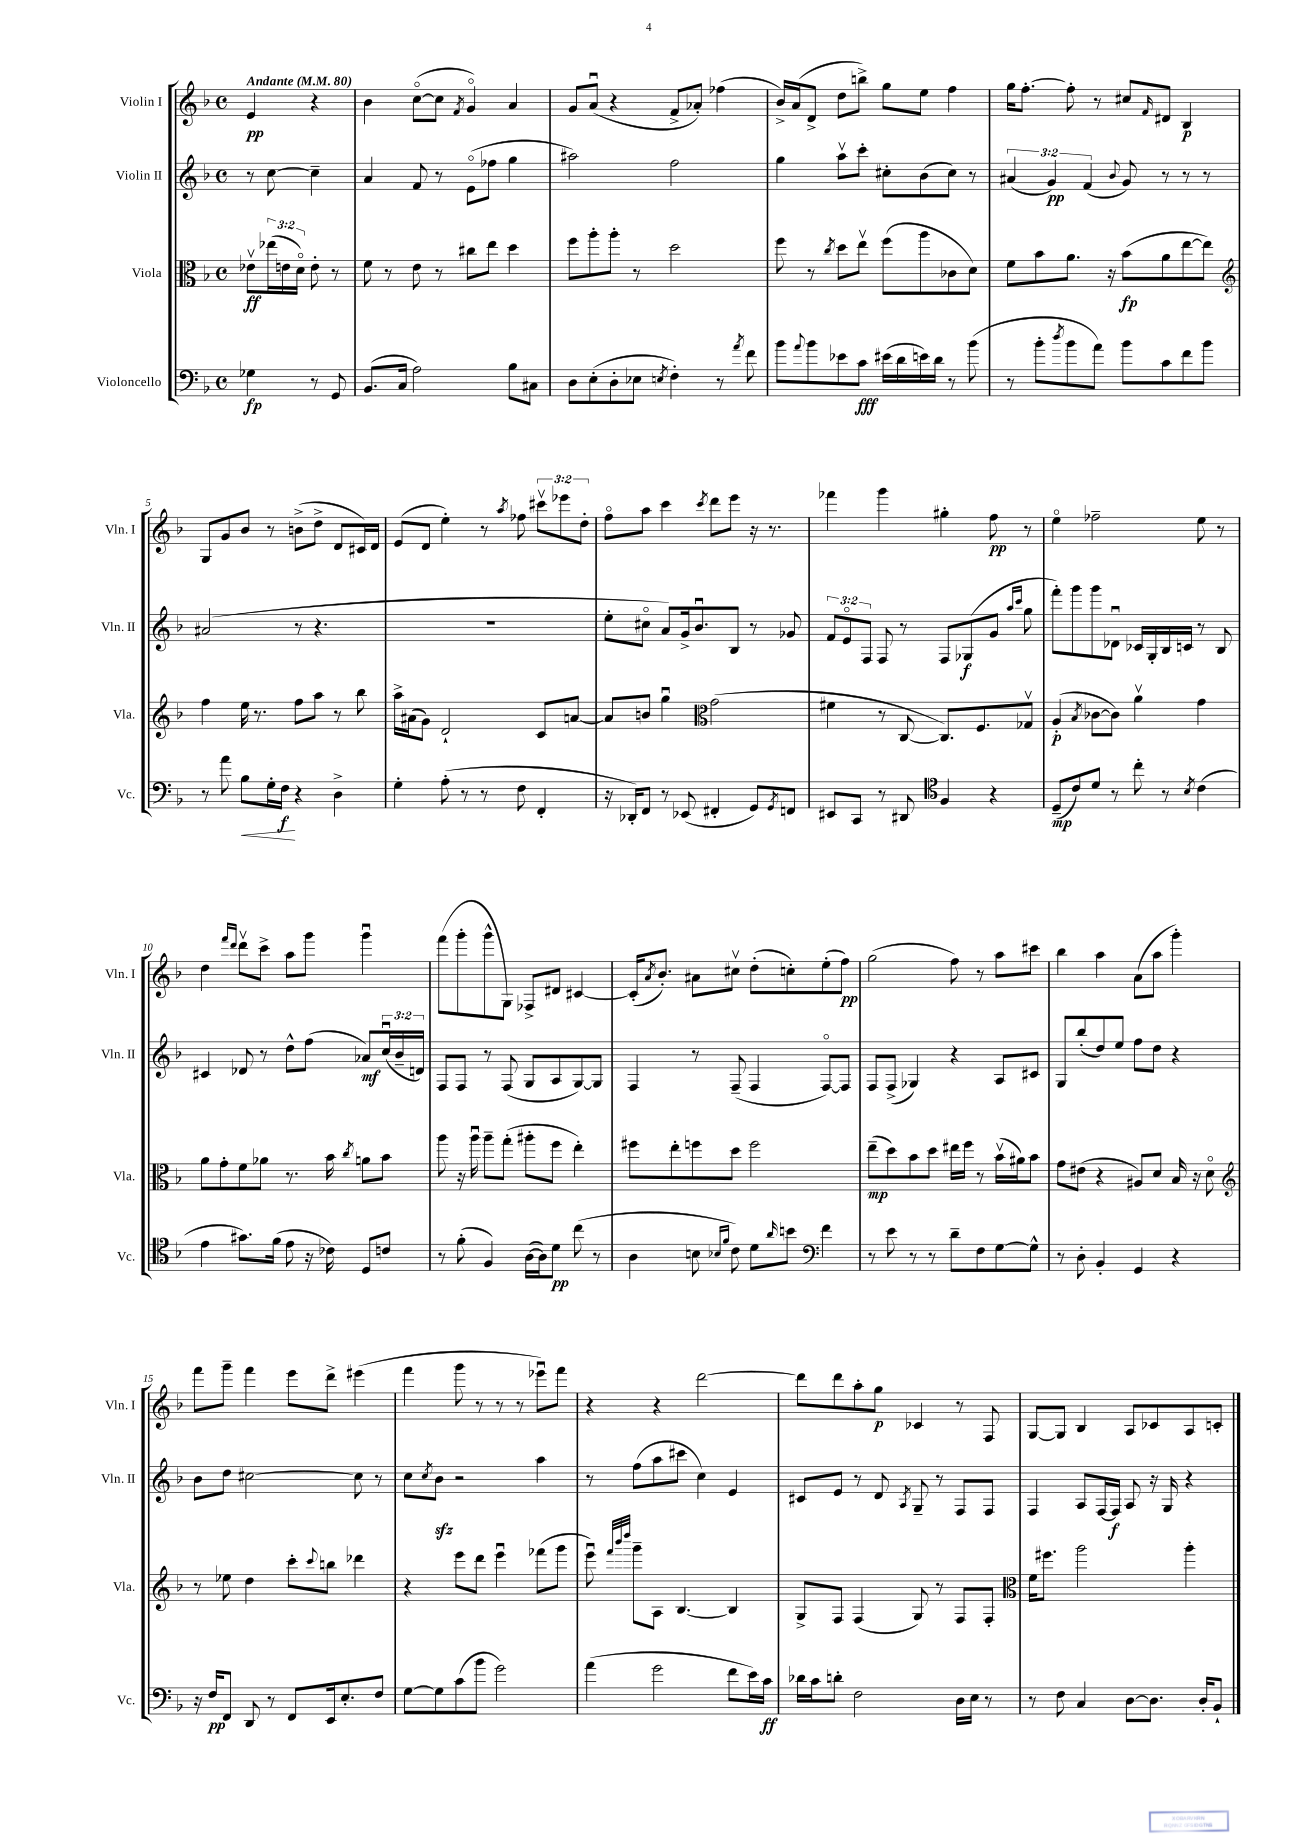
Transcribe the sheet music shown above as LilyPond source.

<<
\new StaffGroup <<
\new Staff = "s0" \with { instrumentName = "Violin I" shortInstrumentName = "Vln. I" } {
    \clef treble \key f \major \defaultTimeSignature \time 4/4 \override Staff.TupletNumber.text = #tuplet-number::calc-fraction-text \partial 2 \tempo "Andante" 4 = 80
    e'4\pp r4 |
    bes'4 c''8~\flageolet( c''8 \acciaccatura { f'8 } g'4\flageolet) a'4 |
    g'8 a'8\downbow( r4 f'8-> aes'8-.) fes''4( |
    bes'16->) a'16( d'8-> d''8 b''8->) g''8 e''8 f''4 |
    g''16 f''8.~-. f''8-. r8 cis''8 \grace { f'16 } dis'8 bes4\p |
    g8 g'8 bes'8 r8 b'8->( d''8-> d'8 cis'16) d'16 |
    e'8( d'8 e''4-.) r8 \acciaccatura { a''8 } fes''8 \tuplet 3/2 { cis'''8\upbow ees'''8 d''8-. } |
    f''8\flageolet a''8 c'''4 \acciaccatura { c'''8 } d'''8 e'''8 r16 r8. |
    fes'''4 g'''4 gis''4-. f''8\pp r8 |
    e''4\flageolet fes''2-- e''8 r8 |
    d''4 \grace { f'''16 d'''16 } d'''8\upbow c'''8-> a''8 g'''8 g'''4\downbow |
    f'''8( g'''8-. g'''8-^ g8) fes8-> dis'8 cis'4~ |
    cis'16-.( \acciaccatura { a'8 } bes'8.-.) ais'8 cis''8\upbow d''8-.( c''8-.) e''8-.( f''8\pp) |
    g''2( f''8) r8 a''8 cis'''8 |
    bes''4 a''4 a'8( a''8 g'''4-.) |
    f'''8 g'''8-- f'''4 e'''8 d'''8-> eis'''4( |
    f'''4 g'''8 r8 r8 r8 ees'''8\downbow) f'''8 |
    r4 r4 d'''2~ |
    d'''8 d'''8 a''8-. g''8\p ces'4 r8 f8 |
    g8~ g8 bes4 a8 ces'8 a8 c'8-. \bar "|." |
}
\new Staff = "s1" \with { instrumentName = "Violin II" shortInstrumentName = "Vln. II" } {
    \clef treble \key f \major \defaultTimeSignature \time 4/4 \override Staff.TupletNumber.text = #tuplet-number::calc-fraction-text \partial 2
    r8 c''8~ c''4-- |
    a'4 f'8 r8 e'8\flageolet( fes''8 g''4 |
    ais''2) f''2 |
    g''4 a''8\upbow c'''8-. cis''8-. bes'8( cis''8) r8 |
    \tuplet 3/2 { ais'4( g'4\pp) f'4( } \appoggiatura { bes'8 } g'8) r8 r8 r8 |
    ais'2( r8 r4. |
    R1 |
    e''8-. cis''8\flageolet a'8) g'16-> bes'8.\downbow bes8 r8 ges'8 |
    \tuplet 3/2 { f'8 e'8\flageolet f8 } f8 r8 f8 ges8\f( g'8 \grace { a''16 c'''16 } g''8 |
    f'''8-.) g'''8 g'''8 des'8\downbow ces'16 g16-. bes16 c'16 r8 bes8 |
    cis'4 des'8 r8 d''8-^ f''8( aes'8\mf) \tuplet 3/2 { c''16\downbow( bes'16-- d'16) } |
    f8 f8 r8 f8( g8 a8 g8~) g8 |
    f4 r8 f8--( f4 f8~\flageolet) f8 |
    f8 f8->( ges4) r4 a8 cis'8 |
    g8 bes''8-.( d''8) e''8 f''8 d''8 r4 |
    bes'8 d''8 cis''2~ cis''8 r8 |
    c''8 \acciaccatura { c''8 } bes'8\sfz r2 a''4 |
    r8 f''8( a''8 cis'''8 c''4) e'4 |
    cis'8 e'8 r8 d'8 \acciaccatura { a8 } g8-- r8 f8 f8 |
    f4 a8 f16~ f16\f a8 r16 g16 r4 \bar "|." |
}
\new Staff = "s2" \with { instrumentName = "Viola" shortInstrumentName = "Vla." } {
    \clef alto \key f \major \defaultTimeSignature \time 4/4 \override Staff.TupletNumber.text = #tuplet-number::calc-fraction-text \partial 2
    ees'8\upbow\ff \tuplet 3/2 { ees''16( e'16 d'16\flageolet) } e'8-. r8 |
    f'8 r8 e'8 r8 cis''8 e''8 d''4 |
    f''8 a''8-. a''8-. r8 d''2 |
    f''8 r8 \acciaccatura { c''8 } d''8 e''8\upbow f''8( a''8 ces'8 d'8) |
    f'8 bes'8 a'8. r16 bes'8\fp( a'8 e''8~ e''8) |
    \clef treble f''4 e''16 r8. f''8 a''8 r8 bes''8 |
    a''16-> ais'16( g'8) d'2-! c'8 a'8~ |
    a'8 b'8 g''4\downbow \clef alto g'2( |
    fis'4 r8 c8~ c8.) f8. ges8\upbow |
    a4-.\p( \acciaccatura { bes8 } ces'8~ ces'8) a'4\upbow g'4 |
    a'8 g'8-. f'8 aes'8 r8. bes'16 \acciaccatura { c''8 } a'8 bes'8 |
    a''8 r16 a''16\downbow a''8-- g''8-.( ais''8-. f''8 e''4-.) |
    fis''8 e''8-. f''8 d''8 f''2 |
    e''8--\mp( d''8) bes'8 d''8 eis''16 f''16 r8 bes'16\upbow( ais'16) bes'8 |
    g'8 eis'8( r4 ais8) d'8 bes16 r16 d'8\flageolet |
    \clef treble r8 ees''8 d''4 c'''8-. \appoggiatura { c'''8 } b''8 des'''4 |
    r4 e'''8 d'''8 e'''4\downbow fes'''8( g'''8 |
    e'''8\downbow) \grace { f'''32 bes'''32 d''''32 } g'''8-- a8 bes4.~ bes4 |
    g8-> f8 f4( g8) r8 f8 f8-. |
    \clef alto f'16 fis''8. a''2 a''4-. \bar "|." |
}
\new Staff = "s3" \with { instrumentName = "Violoncello" shortInstrumentName = "Vc." } {
    \clef bass \key f \major \defaultTimeSignature \time 4/4 \partial 2
    ges4\fp r8 g,8 |
    bes,8.( c16 a2) bes8 cis8 |
    d8 e8-.( d8-. ees8 \acciaccatura { e8 } f4-.) r8 \acciaccatura { a'8 } f'8 |
    bes'8 \appoggiatura { a'8 } bes'8 ees'8 c'8\fff eis'16( d'16 e'16) d'16 r8 bes'8( |
    r8 bes'8-. \acciaccatura { d''8 } bes'8 a'8) bes'8 c'8 f'8 bes'8 |
    r8 a'8 bes8\< g16-. f16\f\! r4 d4-> |
    g4-. a8-.( r8 r8 f8 f,4-. |
    r16 des,16-.) f,8 r8 ees,8( fis,4-. g,8) \acciaccatura { g,8 } f,8 |
    eis,8 c,8 r8 dis,8 \clef tenor f4 r4 |
    d8--\mp( c'8) d'8 r8 c''8-. r8 \acciaccatura { bes8 } c'4( |
    e'4 gis'8.) f'16( e'8 r16 ces'16) d8 c'8 |
    r8 f'8-.( f4) a16~( a16) d'8\pp c''8( r8 |
    a4 b8 \grace { bes16 f'16 } c'8) d'8 \grace { a'16 } b'8 \clef bass f'4 |
    r8 e'8 r8 r8 d'8-- f8 g8~ g8-^ |
    r8 d8-. bes,4-. g,4 r4 |
    r16 f16\pp f,8 d,8 r8 f,8 e,16 e8.-. f8 |
    g8~ g8 c'8( bes'8 g'2) |
    a'4( g'2 f'8 e'16) c'16\ff |
    des'16 c'16 d'8-. f2 d16 e16 r8 |
    r8 f8 c4 d8~ d8. d16-. bes,8-! \bar "|." |
}
>>
>>
